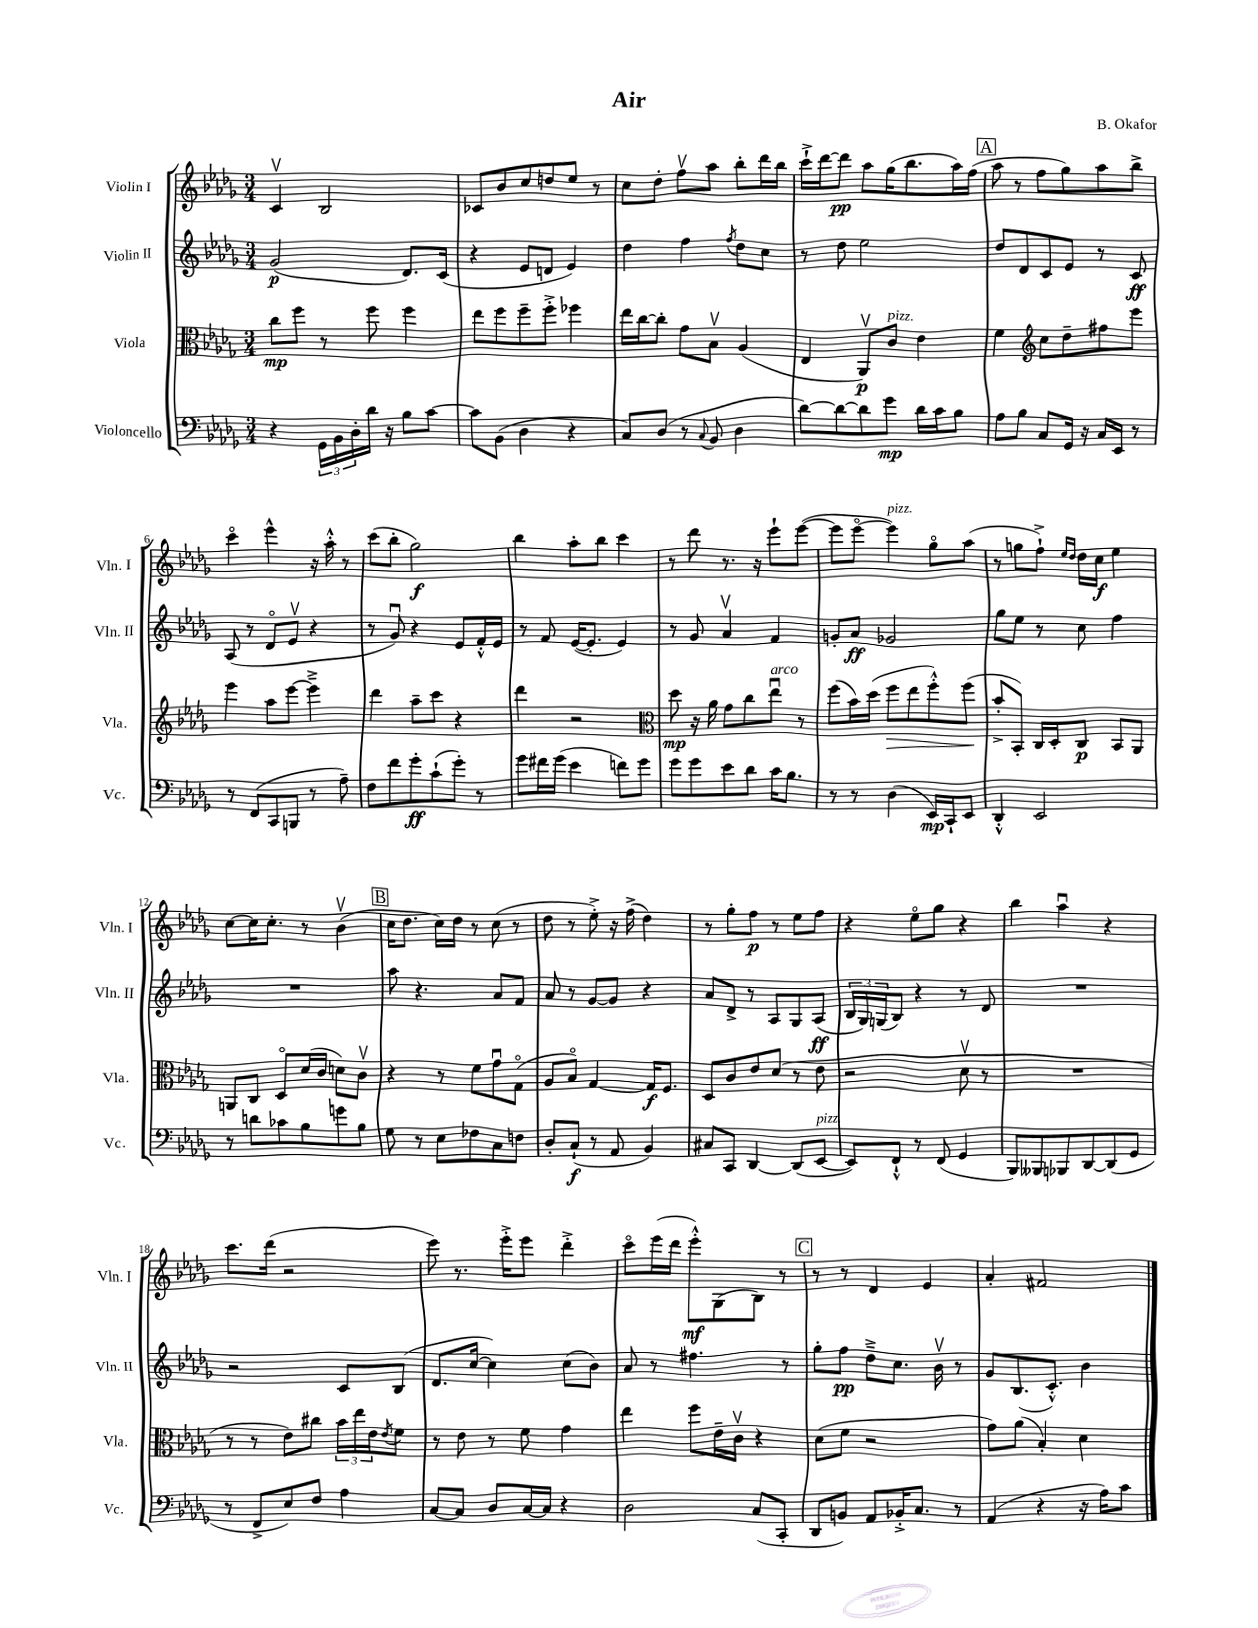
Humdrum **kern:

**kern	**kern	**kern	**kern
*staff4	*staff3	*staff2	*staff1
*clefF4	*clefC3	*clefG2	*clefG2
*k[b-e-a-d-g-]	*k[b-e-a-d-g-]	*k[b-e-a-d-g-]	*k[b-e-a-d-g-]
*M3/4	*M3/4	*M3/4	*M3/4
4r	8cc\L	(2g-/	4cv/
.	8ff\J	.	.
24GG-\LL	8r	.	2B-/
24BB-\	.	.	.
24D-'\	.	.	.
16d-\JJ	8ff\	.	.
16r	.	.	.
8B-\L	4ff\	8.d-/L)	.
[8c\J	.	.	.
.	.	(16c/Jk	.
=	=	=	=
8c\]L	8ee-\L	4r	8c-/L
(8BB-\J	8ff\	.	8b-/
4D-\	8ff~\	8e-/L	8cc/
.	8ff'^\J	8d/J	8dd/
4r	4ff-\	4e-/)	8ee-/J
.	.	.	8r
=	=	=	=
8C/L)	16ee-\LL	4dd-\	8cc\L
.	[16cc\J	.	.
(8D-/J	8cc'\]J	.	8dd-'\J
8r	8g-\L	4ff\	8ffv\L
8qqC/	.	.	.
8BB-/	8B-v\J	.	8aa-\J
.	.	8qff/	.
4D-\	(4A-/	8dd-\L	8bb-'\L
.	.	8cc\J	16ddd-\L
.	.	.	16bb-\JJ
=	=	=	=
[8d-\L)	4E-/	8r	16ccc`^\LL
.	.	.	[16ddd-\J
8d-\_	.	8dd-\	8ddd-\]J
8d-\]	8AA-v/L)	2ee-\	8aa-\L
8g-\J	8c/J	.	(16gg-\K
.	.	.	8.bb-\
16d-\LL	4e-\	.	.
16c\J	.	.	.
8B-\J	.	.	16aa-\L)
.	.	.	(16ff\JJ
=	=	=	=
8A-\L	4f\	8dd-/L	8aa-\
8B-\J	.	8d-/	8r
*	*clefG2	*	*
8C/L	8cc\L	8c/	8ff\L
16GG-/Jk	8dd-~\	8e-/J	8gg-\)
16r	.	.	.
16C/LL	8ff#\	8r	8aa-\
16EE-/JJ	.	.	.
8r	8eee-\J	8c/	8bb-^\J
=	=	=	=
8r	4eee-\	(8A-/	4ccco\
(8FF/L	.	8r	.
8CC/	8aa-\L	8d-o/L	4eee-^^\
8BBB/J	[8eee-\J	8e-v/J	.
8r	4eee-~^\]	4r	16r
.	.	.	16aa-'^^\
8A-~\)	.	.	8r
=	=	=	=
8F\L	4ddd-\	8r	(8ccc\L
8f\	.	8g-u/)	8bb-'\J
8g-'\	8aa-~\L	4r	2gg-\)
(8c`\	8ccc\J	.	.
8g-'\J)	4r	8e-/L	.
8r	.	16f'^^/L	.
.	.	16e-/JJ	.
=	=	=	=
8g-\L	4ddd-\	8r	4bb-\
16f#\L	.	8f/	.
(16g-\JJ	.	.	.
4e-\	2r	([16e-/LK	8aa-'\L
.	.	8.e-'/]J	.
.	.	.	8bb-\J
8f\L)	.	4e-/)	4ccc\
8g-\J	.	.	.
=	=	=	=
*	*clefC3	*	*
8g-\L	8dd-\	8r	8r
8g-\	16r	8g-/	8ddd-\
.	16a-\	.	.
8e-\	8g-\L	4a-v/	8.r
8d-\J	8cc\	.	.
.	.	.	16r
16c\LK	8ee-u\J	4f/	8eee-`\L
8.B-\J	.	.	.
.	8r	.	([8eee-\J
=	=	=	=
8r	(8ff\L	8g'/L	8eee-\]L
8r	16b-\L)	8a-/J	[8eee-o\J
.	(16dd-\JJ	.	.
(4D-\	8ff\L	2g-/	4eee-\])
.	8ee-\	.	.
16EE-/LL)	8ff'^^\)	.	8gg-o\L
16CC`/J	.	.	.
8EE-/J	(8ff\J	.	(8aa-\J
=	=	=	=
4DD-'^^/	8b-'^/L	8gg-\L	8r
.	8BB-'/J)	8ee-\J	8gg\L
2EE-/	16C/LL	8r	8ff`^\J)
.	16D-'/J	.	.
.	.	.	16qqee-/LL
.	.	.	16qqdd-/JJ
.	8C/J	8cc\	16dd-\LL
.	.	.	16cc\JJ
.	8BB-/L	4ff\	4ee-\
.	8AA-/J	.	.
=	=	=	=
8r	8AA/L	2.r	[8cc\L
8d\L	8C/J	.	16cc\]K
.	.	.	8.cc'\J
8c-\	8D-o/L	.	.
8B-\	(16d-/L	.	8r
.	16c/JJ	.	.
8g\	8d\L)	.	(4b-v\
8B-\J	8cv\J	.	.
=	=	=	=
8G-\	4r	8aa-\	16cc\LK
.	.	.	8.dd-\J
8r	.	4.r	.
8E-\L	8r	.	16cc\LL)
.	.	.	16dd-\JJ
8F-\	8f\L	.	8r
8C\	8g-u\	8a-/L	(8cc\
8F\J	(8G-o\J	8f/J	8r
=	=	=	=
8D-'/L	8A-/L	8a-/	8dd-\
(8C`/J	8B-o/J)	8r	8r
8r	[4G-/	[8g-/L	8ee-'^\)
8AA-/	.	8g-/]J	16r
.	.	.	(16ff^\
4BB-/)	16G-/]LK	4r	4dd-\)
.	8.F/J	.	.
=	=	=	=
8C#/L	8D-/L	8a-/L	8r
8CC/J	8c/	8d-^/J	8gg-'\L
[4DD-/	8e-/	8r	8ff\J
.	(8d-/J	8A-/L	8r
(8DD-/]L	8r	8G-/	8ee-\L
[8EE-/J	8e-\	(8A-/J	8ff\J
=	=	=	=
8EE-/]L)	2r	24B-/LL	4r
.	.	24G-/)	.
.	.	(24G/J	.
8FF`^^/J	.	8B-/J)	.
8r	.	4r	8ee-o\L
(8FF/	.	.	8gg-\J
4GG-/	8d-v\	8r	4r
.	8r	8d-/	.
=	=	=	=
8BBB-/L)	2.r	2.r	4bb-\
8BBB--/	.	.	.
8BBB-/	.	.	4aa-u\
[8DD-/	.	.	.
(8DD-/]	.	.	4r
8GG-/J	.	.	.
=	=	=	=
8r	8r	2r	8.ccc\L
8FF^/L	8r	.	.
.	.	.	(16ddd-\Jk
8E-/)	8e-\L)	.	2r
8F/J	8cc#\J	.	.
4A-\	24b-\LL	8c/L	.
.	24ee-\	.	.
.	24e-\J	.	.
.	8qe-/	.	.
.	8f\J	(8B-/J	.
=	=	=	=
[8C/L	8r	8.d-/L	8eee-\)
8C/]J	8e-\	.	8.r
.	.	[16cc/Jk	.
8D-/L	8r	4cc\])	.
.	.	.	16eee-'^\LK
[16C/L	8f\	.	8eee-\J
16C/]JJ	.	.	.
4r	4g-\	(8cc\L	4ddd-'^\
.	.	8b-\J)	.
=	=	=	=
2D-\	4ee-\	8a-/	8ccco\L
.	.	8r	(16eee-\L
.	.	.	16ddd-\JJ
.	8ff\L	4.ff#\	8eee-'^^\L)
.	16e-~\L	.	(8G-\
.	16cv\JJ	.	.
(8C/L	4r	.	8B-\J)
8CC'/J	.	8r	8r
=	=	=	=
8DD-/L	(8d-\L	8gg-'\L	8r
8BB/J)	8f\J	8ff\J	8r
8AA-/L	2r	8dd-~^\L	4d-/
16BB-'^/K	.	8.cc\J	.
8.C/J	.	.	.
.	.	.	4e-/
.	.	16b-v\	.
8r	.	8r	.
=	=	=	=
(4AA-/	8g-\L)	8g-/L	4a-'/
.	(8a-\J	(8.B-/	.
4r	4B-'/)	.	2f#/
.	.	8.c'^^/J)	.
16r	4d-\	4b-\	.
16A-\LK)	.	.	.
8c\J	.	.	.
==	==	==	==
*-	*-	*-	*-
